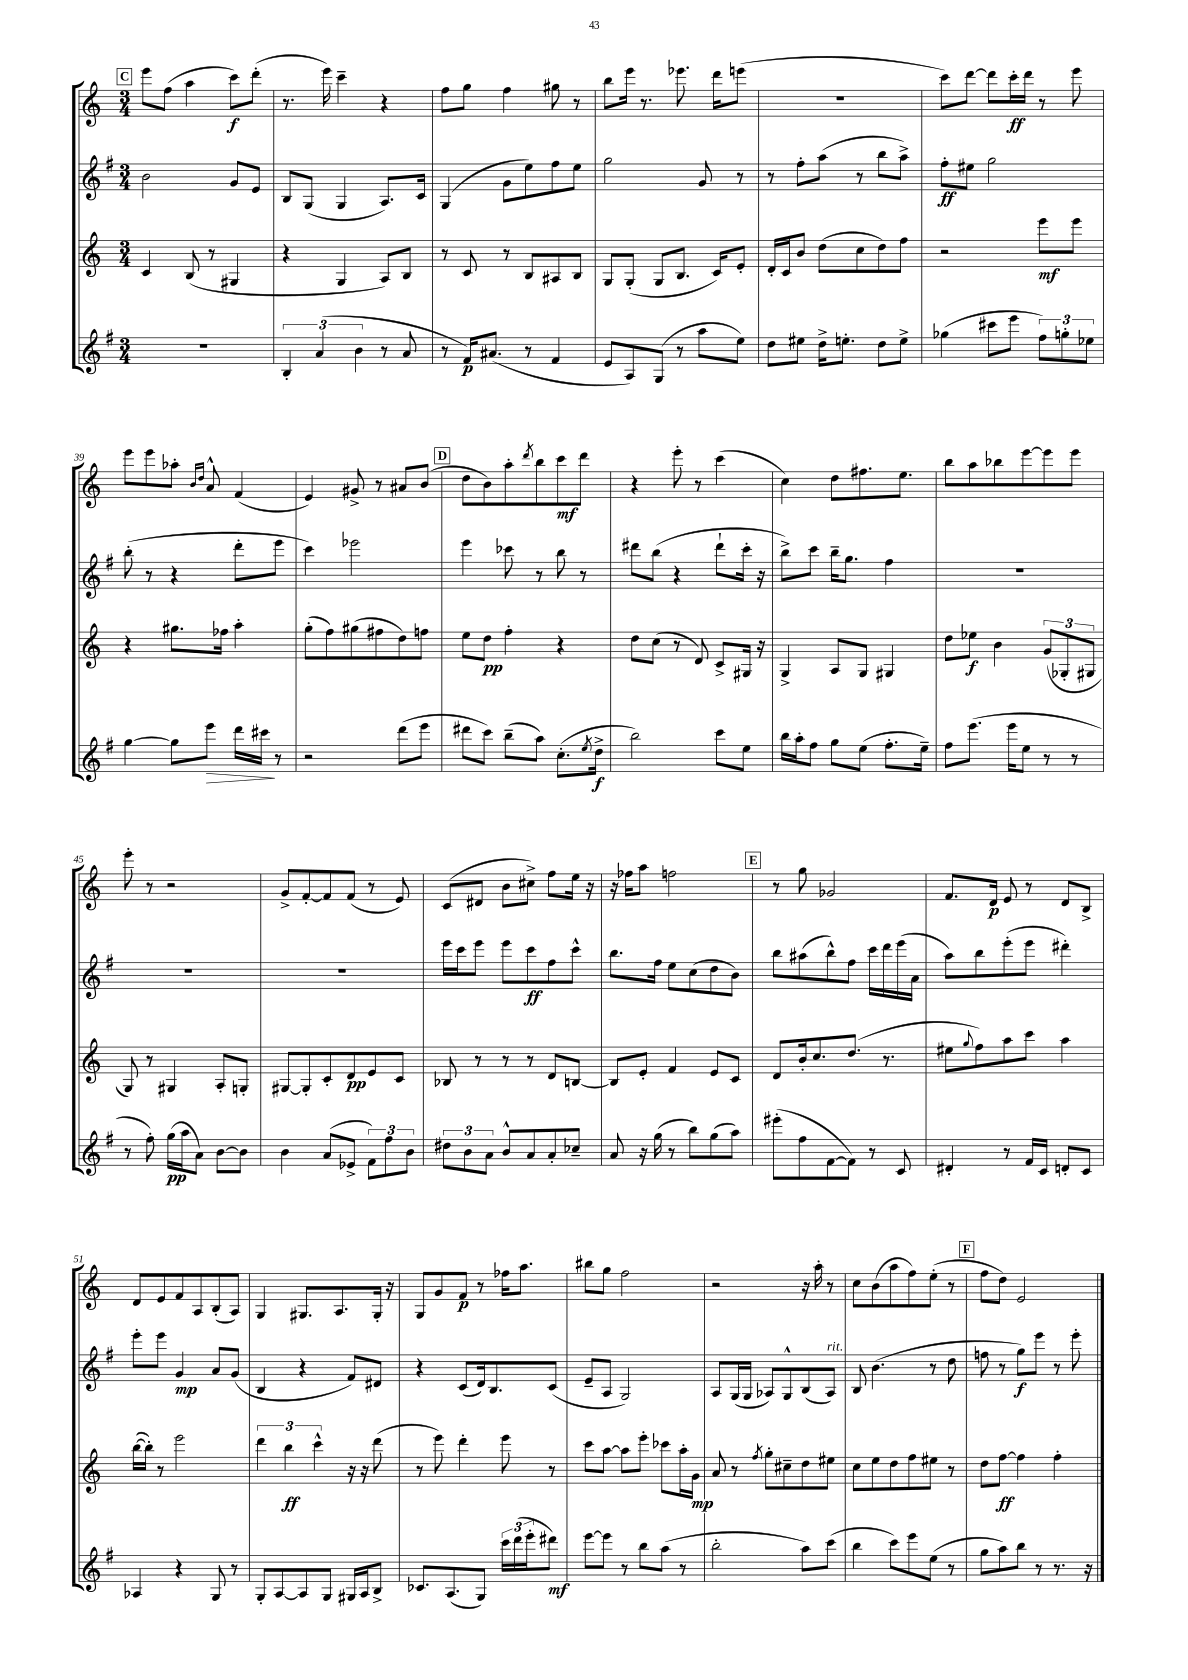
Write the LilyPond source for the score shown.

<<
\new StaffGroup <<
\new Staff = "s0" {
    \clef treble \key c \major \numericTimeSignature \time 3/4
    \mark \markup { \box "C" } e'''8 f''8( a''4 c'''8\f) d'''8-.( |
    r8. e'''16) c'''4-- r4 |
    f''8 g''8 f''4 gis''8 r8 |
    b''8 e'''16 r8. ees'''8. d'''16 e'''8( |
    R2. |
    c'''8) d'''8~ d'''8 c'''16-.\ff d'''16 r8 e'''8 |
    e'''8 e'''8 aes''8-. \grace { b'16 d''16 } a'8-^ f'4( |
    e'4) gis'8-> r8 ais'8 b'8( |
    \mark \markup { \box "D" } d''8 b'8) a''8-. \acciaccatura { d'''8 } b''8 c'''8\mf d'''8 |
    r4 e'''8-. r8 c'''4( |
    c''4) d''8 fis''8. e''8. |
    b''8 a''8 bes''8 e'''8~ e'''8 e'''8 |
    e'''8-. r8 r2 |
    g'8-> f'8~-. f'8 f'8( r8 e'8) |
    c'8( dis'8 b'8 cis''8->) f''8 e''16 r16 |
    r16 fes''16 a''8 f''2 |
    \mark \markup { \box "E" } r8 g''8 ges'2 |
    f'8. d'16\p e'8 r8 d'8 b8-> |
    d'8 e'8 f'8 a8 b8-.( a8) |
    g4 gis8. a8. gis16-. r16 |
    g8 g'8 f'8\p r8 fes''16 a''8. |
    bis''8 g''8 f''2 |
    r2 r16 a''16-. r8 |
    c''8 b'8( a''8 f''8) e''8-.( r8 |
    \mark \markup { \box "F" } f''8 d''8) e'2 \bar "|." |
}
\new Staff = "s1" {
    \clef treble \key g \major \numericTimeSignature \time 3/4
    \mark \markup { \box "C" } b'2 g'8 e'8 |
    b8 g8( g4 a8.) c'16 |
    g4( g'8 e''8) fis''8 e''8 |
    g''2 g'8 r8 |
    r8 fis''8-. a''8( r8 b''8 a''8->) |
    fis''8-.\ff eis''8 g''2 |
    b''8-.( r8 r4 d'''8-. e'''8 |
    c'''4) ees'''2 |
    \mark \markup { \box "D" } e'''4 ces'''8 r8 b''8 r8 |
    dis'''8 b''8( r4 dis'''8-! c'''16-. r16 |
    b''8->) c'''8 b''16-- g''8. fis''4 |
    R2. |
    R2. |
    R2. |
    e'''16 c'''16 e'''8 e'''8 c'''8\ff fis''8 c'''8-^ |
    b''8. fis''16 e''8 c''8( d''8 b'8) |
    \mark \markup { \box "E" } b''8 ais''8( b''8-^) fis''8 c'''16 d'''16 e'''16( a'16 |
    a''8) b''8 e'''8-.( e'''8 dis'''4-.) |
    e'''8-. e'''8 g'4\mp a'8 g'8( |
    b4 r4 fis'8) dis'8 |
    r4 c'8( d'16) b8. c'8( |
    e'8-- a8 g2) |
    a8 g16( g16 aes8) g8-^ b8( aes8^\markup { \italic "rit." }) |
    b8 b'4.( r8 d''8 |
    \mark \markup { \box "F" } f''8 r8 g''8\f) e'''8 r8 e'''8-. \bar "|." |
}
\new Staff = "s2" {
    \clef treble \key c \major \numericTimeSignature \time 3/4
    \mark \markup { \box "C" } c'4 b8( r8 gis4 |
    r4 g4 a8) b8 |
    r8 c'8 r8 b8 ais8 b8 |
    g8 g8-.( g8 b8. c'16) e'8-. |
    d'16-. c'16 b'8 d''8( c''8 d''8) f''8 |
    r2 e'''8\mf e'''8 |
    r4 gis''8. fes''16 a''4-. |
    g''8-.( f''8) gis''8( fis''8 d''8) f''8 |
    \mark \markup { \box "D" } e''8 d''8\pp f''4-. r4 |
    d''8 c''8( r8 d'8) c'8-> gis16 r16 |
    g4-> a8 g8 gis4 |
    d''8 ees''8\f b'4 \tuplet 3/2 { g'8( ges8-. gis8 } |
    g8) r8 gis4 a8-. g8-. |
    gis8~ gis8-. c'8-. d'8\pp e'8 c'8 |
    bes8 r8 r8 r8 d'8 b8~ |
    b8 e'8-. f'4 e'8 c'8 |
    \mark \markup { \box "E" } d'8 b'16-. c''8. d''8.( r8. |
    eis''8 \appoggiatura { g''8 } f''8) a''8 c'''8 a''4 |
    b''16~( b''16-.) r8 e'''2 |
    \tuplet 3/2 { d'''4 b''4\ff c'''4-^ } r16 r16 d'''8( |
    r8 e'''8) d'''4-. e'''8 r8 |
    c'''8 a''8~ a''8 e'''8-. ces'''8 a''16-. g'16\mp |
    a'8 r8 \acciaccatura { f''8 } g''8-. cis''8-- d''8 eis''8 |
    c''8 e''8 d''8 f''8 eis''8 r8 |
    \mark \markup { \box "F" } d''8 f''8~\ff f''4 f''4-. \bar "|." |
}
\new Staff = "s3" {
    \clef treble \key g \major \numericTimeSignature \time 3/4
    \mark \markup { \box "C" } R2. |
    \tuplet 3/2 { b4-. a'4( b'4 } r8 a'8 |
    r8 fis'16\p) ais'8.( r8 fis'4 |
    e'8 a8) g8( r8 a''8 e''8) |
    d''8 eis''8 d''16-> e''8.-. d''8 e''8-> |
    ges''4( cis'''8 e'''8 \tuplet 3/2 { fis''8) g''8-. ees''8 } |
    g''4~ g''8 e'''8\> d'''16 cis'''16\! r8 |
    r2 d'''8( e'''8 |
    \mark \markup { \box "D" } dis'''8 c'''8) b''8--( a''8) c''8.-.( \acciaccatura { e''8 } d''16->\f |
    b''2) c'''8 e''8 |
    b''16 a''16-. fis''8 g''8 e''8( fis''8.-. e''16--) |
    fis''8 e'''8.( e'''16 e''8 r8 r8 |
    r8 fis''8-.) g''16\pp( a''16 a'8) b'8~ b'8 |
    b'4 a'8( ees'8-> \tuplet 3/2 { fis'8) fis''8 b'8 } |
    \tuplet 3/2 { dis''8 b'8 a'8 } b'8-^ a'8 a'8-. ces''8-- |
    a'8 r16 g''16( r8 b''8) g''8( a''8) |
    \mark \markup { \box "E" } eis'''8-.( fis''8 fis'8~ fis'8) r8 c'8 |
    dis'4-. r8 fis'16 c'16 d'8-. c'8 |
    aes4 r4 g8 r8 |
    g8-. a8~ a8 g8 gis16 a16 b8-> |
    ces'8. a8.( g8) \tuplet 3/2 { c'''16 d'''16( e'''16-. } dis'''8\mf) |
    e'''8~ e'''8 r8 b''8 a''8( r8 |
    b''2-. a''8) c'''8( |
    b''4 c'''8) e'''8 e''8( r8 |
    \mark \markup { \box "F" } g''8 a''8) b''8 r8 r8. r16 \bar "|." |
}
>>
>>
\layout { \context { \Score currentBarNumber = #33 } }
